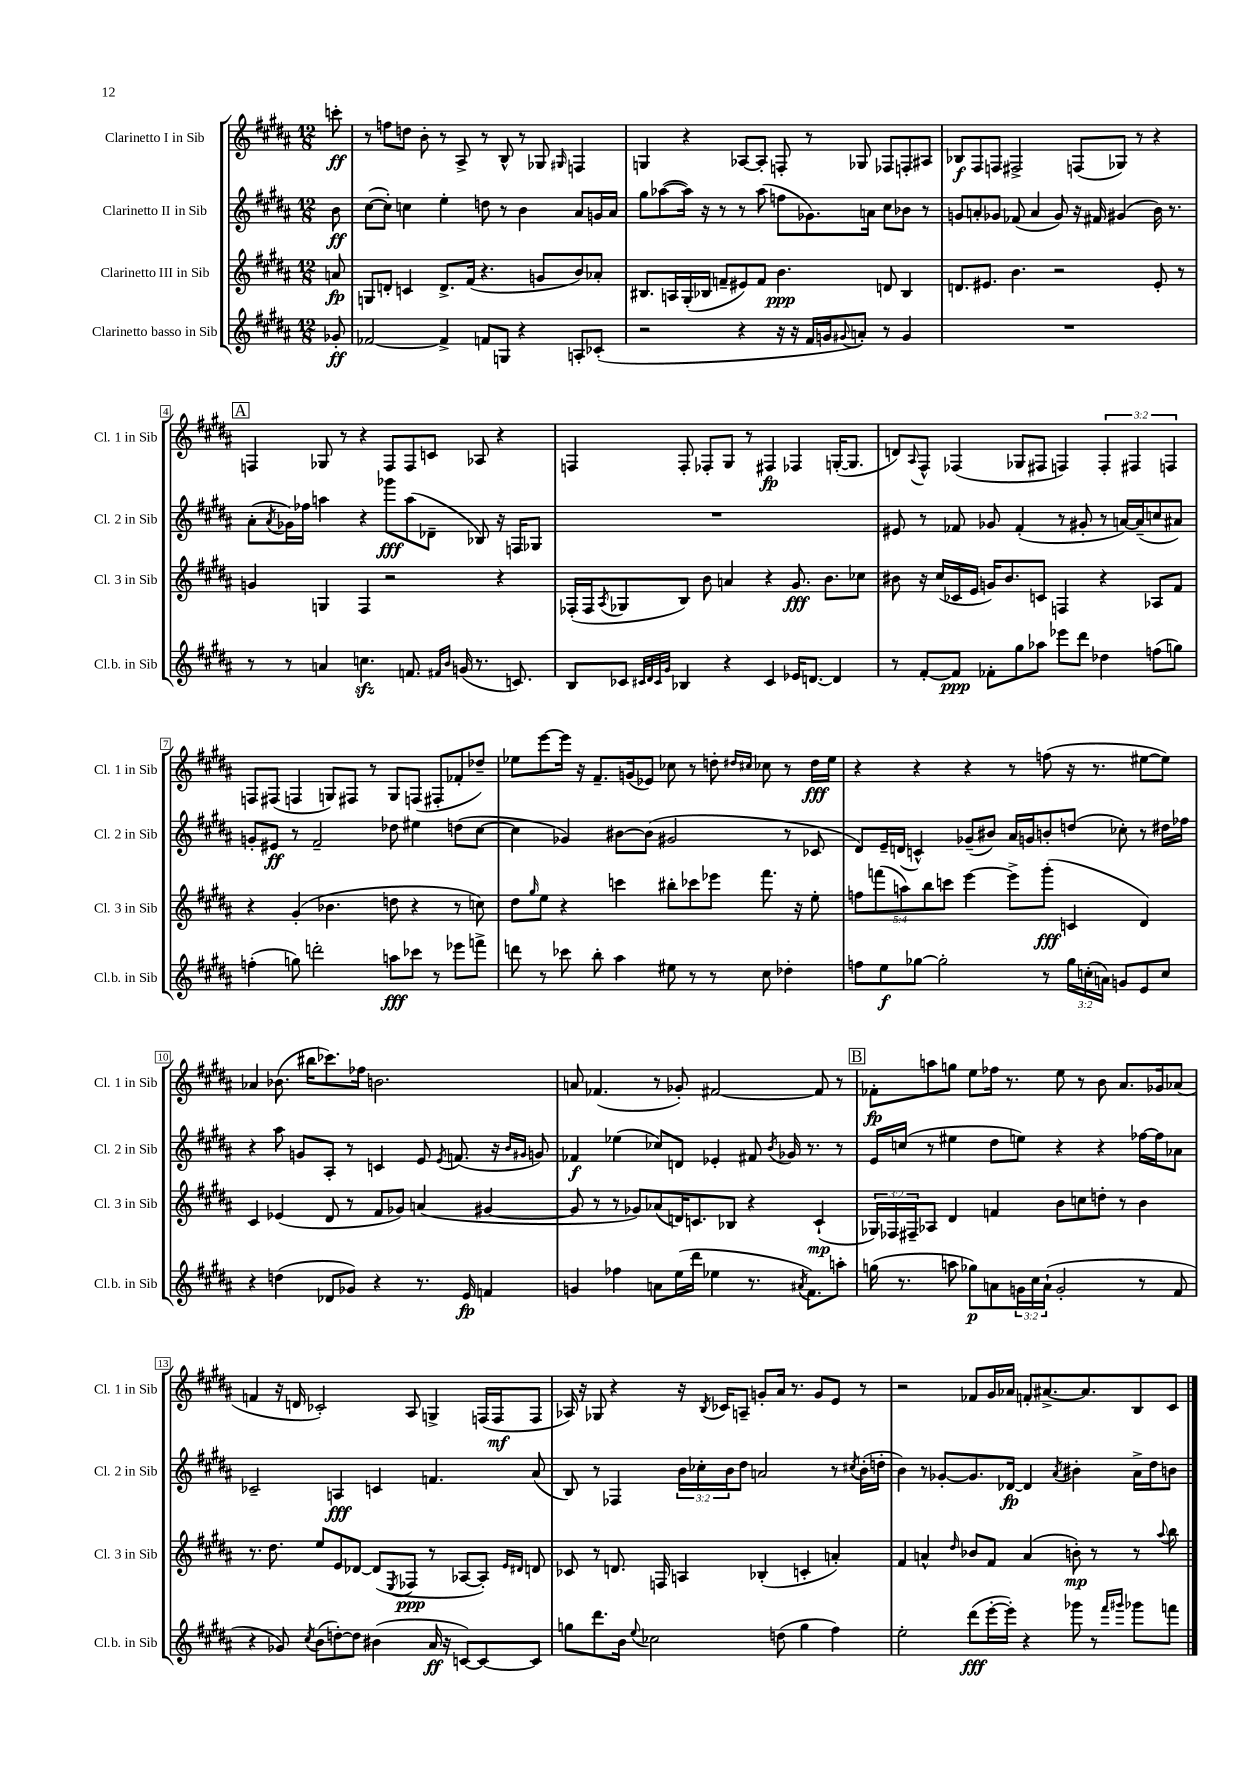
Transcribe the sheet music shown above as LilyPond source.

<<
\new StaffGroup <<
\new Staff = "s0" \with { instrumentName = "Clarinetto I in Sib" shortInstrumentName = "Cl. 1 in Sib" } {
    \clef treble \key b \major \numericTimeSignature \time 12/8 \override Staff.TupletNumber.text = #tuplet-number::calc-fraction-text \partial 8
    c'''8-.\ff |
    r8 f''8 d''8 b'8-. r8 ais8-> r8 b8-^ r8 ges8 \grace { gis16 } f4 |
    g4 r4 aes8~ aes8-. f8-. r8 ges8 fes8 f8-. ais8 |
    bes8\f fis8 f8 fis2-> f8( ges8) r8 r4 |
    \mark \markup { \box "A" } f4 ges8 r8 r4 f8 f8 c'8 aes8 r4 |
    f4 f8-. fes8-. gis8 r8 fis4\fp fes4 g16~-.( g8. |
    d'8) \appoggiatura { ais8 } fis8-^ fes4( ges8 fis8 f4) \tuplet 3/2 { f4-. fis4 f4 } |
    f8 fis8( f4 g8) fis8 r8 g8 f8( fis8-. fes'8-. des''8--) |
    ees''8 e'''8~ e'''16 r16 fis'8.-- g'16( ees'8) ces''8 r8 d''8-. \grace { dis''16 cis''16 } ces''8 r8 dis''16\fff ees''16 |
    r4 r4 r4 r8 f''8( r16 r8. eis''8~ eis''8) |
    aes'4 bes'8.( bis''16 ces'''8.) fes''16 b'2. |
    a'8 fes'4.( r8 ges'8-.) fis'2~ fis'8 r8 |
    \mark \markup { \box "B" } fes'8-.\fp a''8 g''8 e''8 fes''16 r8. e''8 r8 b'8 ais'8. ges'16 aes'8( |
    f'4 r16 d'16 ces'2-.) ais8 g4-> f16( f16\mf f8 |
    aes16) r16 ges8 r4 r16 \acciaccatura { b8 } ces'16 a8-- g'8-. ais'16 r8. g'8 e'8 r8 |
    r2 fes'8 gis'16 aes'16 f'8-. ais'8.~-> ais'8. b8 cis'8 \bar "|." |
}
\new Staff = "s1" \with { instrumentName = "Clarinetto II in Sib" shortInstrumentName = "Cl. 2 in Sib" } {
    \clef treble \key b \major \numericTimeSignature \time 12/8 \override Staff.TupletNumber.text = #tuplet-number::calc-fraction-text \partial 8
    b'8\ff |
    cis''8~( cis''8-.) c''4 e''4-. d''8 r8 b'4 ais'8 g'16 ais'16 |
    gis''8 aes''8~( aes''16) r16 r8 r8 aes''8( f''8 ges'8.) a'16 cis''8 bes'8 r8 |
    g'8 a'8-. ges'8 fes'8( a'4 ges'8) r16 fis'16 gis'4( b'16) r8. |
    \mark \markup { \box "A" } ais'8-.( \acciaccatura { ais'8 } ges'16) fes''16 a''4 r4 ges'''8\fff a''8( des'8-- bes8) r16 f16 ges8 |
    R1. |
    eis'8 r8 fes'8 ges'8 fes'4-.( r8 gis'8-. r8 a'16~) a'16--( c''8 ais'8) |
    g'8-. eis'8\ff r8 fis'2-- des''8 eis''4 d''8( cis''8~ |
    cis''4 ges'4) bis'8~ bis'8( gis'2 r8 ces'8 |
    dis'8) e'16-- d'16( c'4-^) ges'8--( bis'8) ais'16 g'16 b'8-. d''8( ces''8-.) r8 dis''16 fes''16 |
    r4 ais''8 g'8 ais8-. r8 c'4 e'8 \acciaccatura { e'8 } f'8.( r16 \grace { b'16 gis'16 } g'8) |
    fes'4\f ees''4( ces''8) d'8 ees'4-. fis'8 \acciaccatura { b'8 } ges'16 r8. r8 |
    \mark \markup { \box "B" } e'16 c''16( r8 eis''4 dis''8 e''8) r4 r4 fes''16~ fes''16 aes'8 |
    ces'2-- a4\fff c'4 f'4. ais'8( |
    b8) r8 fes4 \tuplet 3/2 { b'16 ces''16-. b'16 } dis''8 a'2 r8 \acciaccatura { cis''8 } b'16-.( d''16-. |
    b'4) r8 ges'8~-. ges'8. des'16~\fp des'4 \acciaccatura { ais'8 } bis'4-. ais'16-> dis''16 b'8 \bar "|." |
}
\new Staff = "s2" \with { instrumentName = "Clarinetto III in Sib" shortInstrumentName = "Cl. 3 in Sib" } {
    \clef treble \key b \major \numericTimeSignature \time 12/8 \override Staff.TupletNumber.text = #tuplet-number::calc-fraction-text \partial 8
    a'8\fp |
    g8 d'8-. c'4 d'8.-> fis'16( r4. g'8 b'8) aes'8-. |
    bis8. a16 gis16-.( bes16 f'8-- eis'8) f'8 b'4.\ppp d'8 bes4 |
    d'8. eis'8. b'4. r2 eis'8-. r8 |
    \mark \markup { \box "A" } g'4 g4 fis4 r2 r4 |
    fes16-.( fes16 \acciaccatura { ais8 } ges8 b8) b'8 a'4 r4 gis'8.\fff b'8. ces''8 |
    bis'8 r16 cis''16( ces'16 e'16 g'16) bis'8. c'8 f4 r4 aes8 fis'8 |
    r4 gis'4-.( bes'4. d''8 r4 r8 c''8) |
    dis''8 \grace { gis''16 } e''8 r4 c'''4 bis''8-. ces'''8 ees'''8 fis'''8. r16 e''8-. |
    \tuplet 5/4 { f''8 f'''8( a''8) b''8 c'''8 } e'''4~ e'''8-> gis'''8-.\fff( c'4 dis'4) |
    cis'4 ees'4( dis'8 r8 fis'8 ges'8) a'4( gis'4~ |
    gis'8 r8 r8 ges'8) aes'8( d'16) c'8. bes8 r4 c'4-!\mp( |
    \mark \markup { \box "B" } \tuplet 3/2 { ges16) fes16 fis16-- } aes8 dis'4 f'4 b'8 c''8 d''8-. r8 b'4 |
    r8. dis''8. e''8 e'8 des'8~ des'8( \acciaccatura { e8 } fes8\ppp r8 aes8~ aes8-.) \grace { e'16 dis'16 } d'8 |
    ces'8 r8 d'8. f16 a4 bes4-.( c'4-. a'4-.) |
    fis'4 a'4-^ \grace { dis''16 } bes'8 fis'8 a'4( b'8-.\mp) r8 r8 \appoggiatura { ais''8 } b''8 \bar "|." |
}
\new Staff = "s3" \with { instrumentName = "Clarinetto basso in Sib" shortInstrumentName = "Cl.b. in Sib" } {
    \clef treble \key b \major \numericTimeSignature \time 12/8 \override Staff.TupletNumber.text = #tuplet-number::calc-fraction-text \partial 8
    ges'8-.\ff |
    fes'2~ fes'4-> f'8 g8 r4 a8-. ces'8-.( |
    r2 r4 r16 r16 fis'16 g'16 \appoggiatura { gis'8 } a'8-.) r8 gis'4 |
    R1. |
    \mark \markup { \box "A" } r8 r8 a'4 c''4.\sfz f'8. \grace { fis'16 b'16 } g'16( r8. c'8.) |
    b8 ces'8 \grace { cis'32 dis'32 cis'32 gis'32 } bes4 r4 cis'4 ees'16 d'8.~ d'4 |
    r8 fis'8~-. fis'8\ppp fes'8-. gis''8 aes''8 ees'''8 dis'''8 des''4 f''8( g''8) |
    f''4-.( g''8) d'''2-. a''8\fff ces'''8 r8 ees'''8 f'''8-> |
    d'''8 r8 ces'''8 b''8-. ais''4 eis''8 r8 r8 cis''8 des''4-. |
    f''8 e''8\f ges''8~ ges''2-. r8 \tuplet 3/2 { ges''16 c''16-.( a'16) } g'8 e'8 c''8 |
    r4 d''4( des'8 ges'8) r4 r8. e'16\fp f'4 |
    g'4 fes''4 a'8 e''16( dis'''16 ees''4 r8. \acciaccatura { ais'8 } fis'8.) a''8-. |
    \mark \markup { \box "B" } g''16( r8. a''8 ges''8\p) a'8 \tuplet 3/2 { g'16 cis''16 a'16-!( } g'2-. r8 fis'8 |
    r4 ges'8) \acciaccatura { cis''8 } b'8( d''8~-.) d''8 bis'4( ais'16\ff r16 c'8~) c'8~ c'8 |
    g''8 dis'''8. b'16 \appoggiatura { e''8 } ces''2 d''8( g''4 fis''4) |
    e''2-. dis'''8\fff( e'''16~-. e'''16-.) r4 ges'''8 r8 \grace { fis'''16 gis'''16 } ges'''8 f'''8 \bar "|." |
}
>>
>>
\layout { \context { \Score \override BarNumber.stencil = #(make-stencil-boxer 0.1 0.3 ly:text-interface::print) } }
